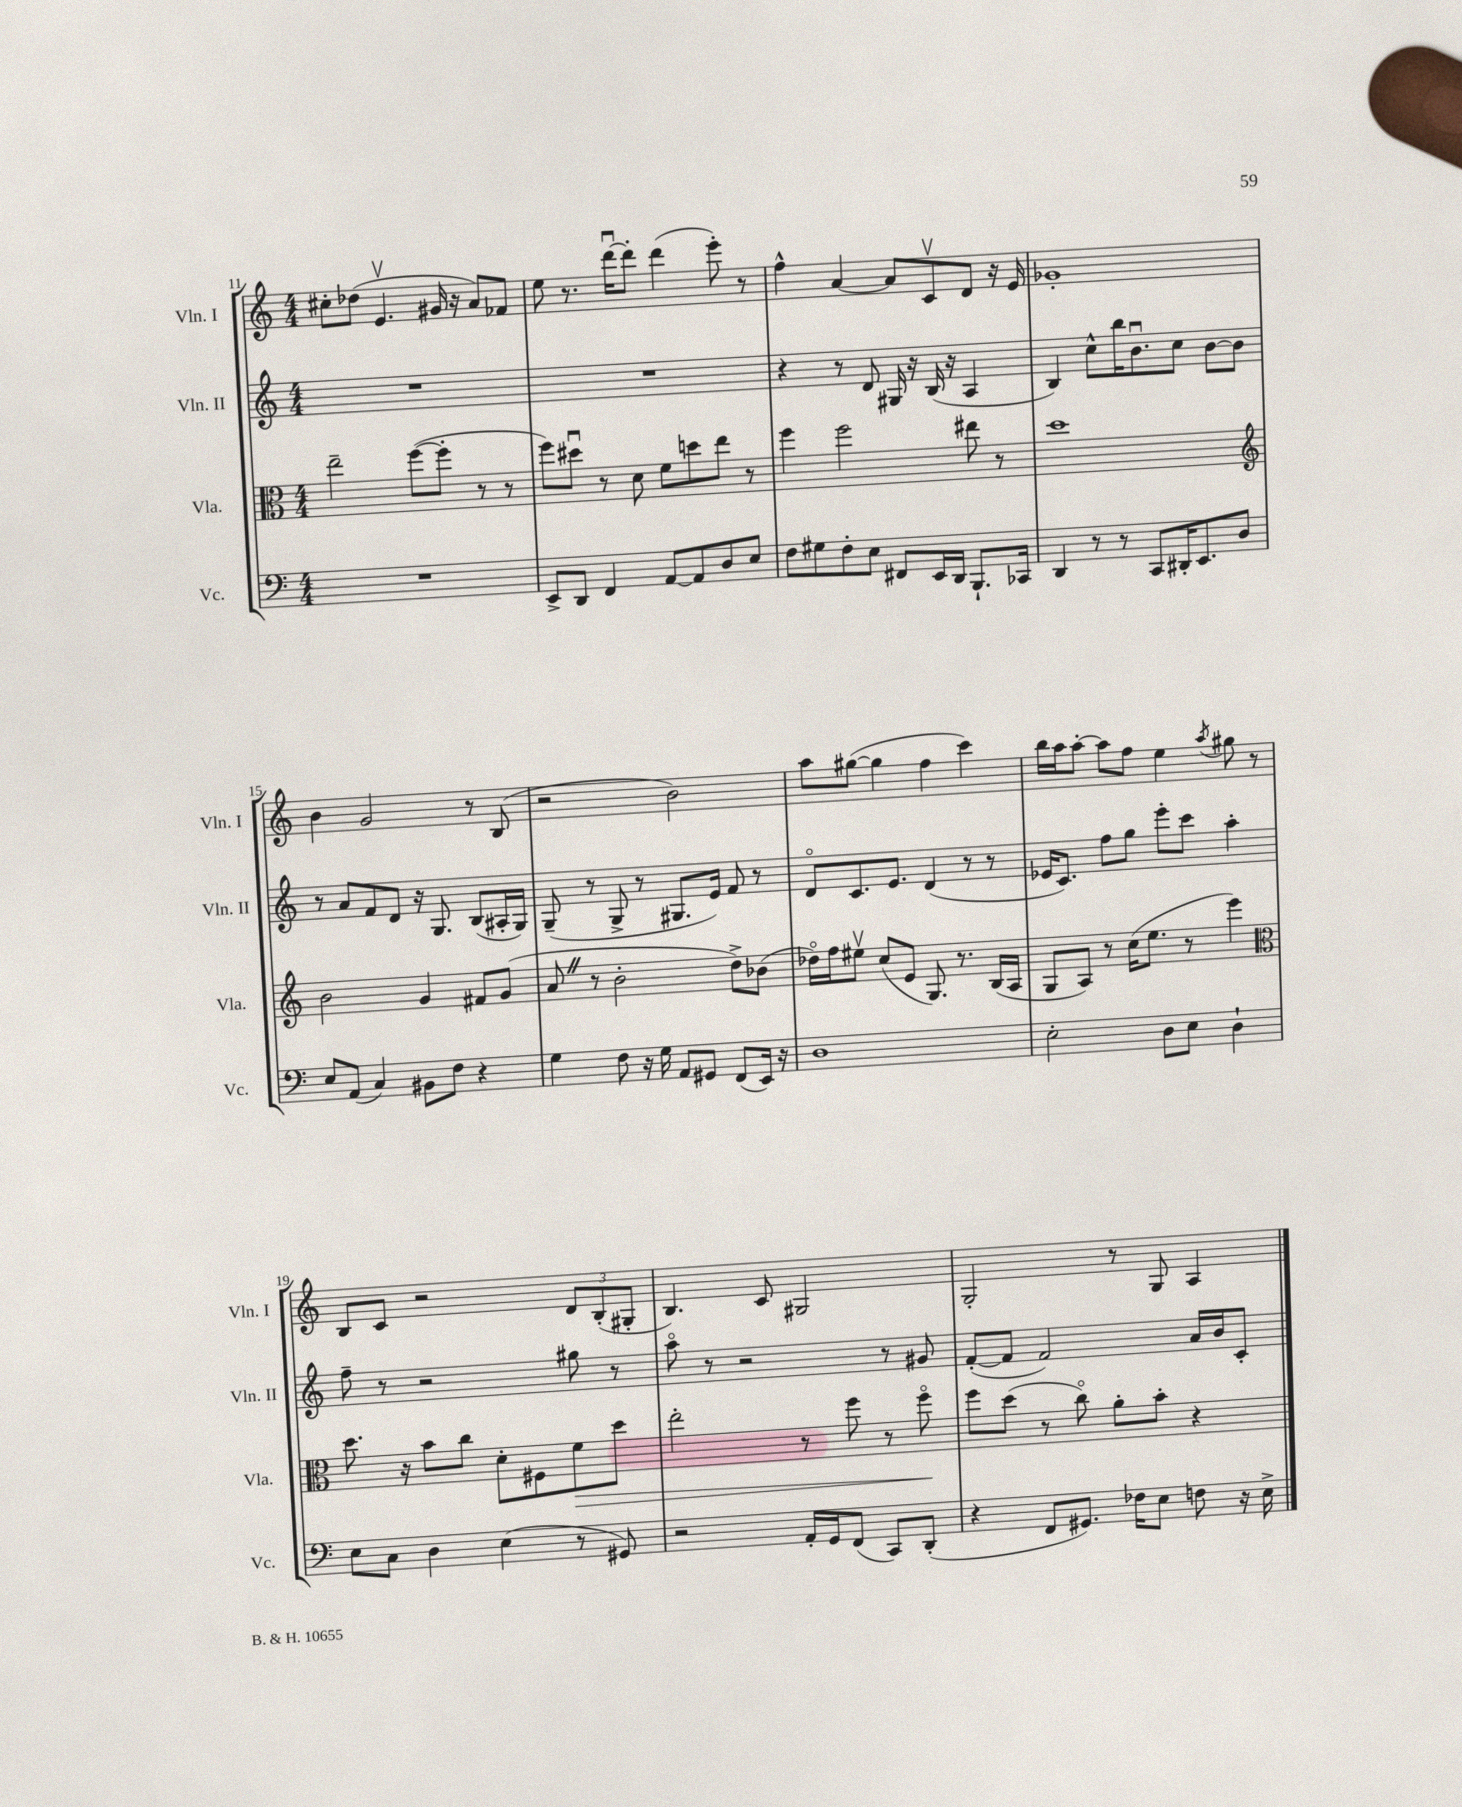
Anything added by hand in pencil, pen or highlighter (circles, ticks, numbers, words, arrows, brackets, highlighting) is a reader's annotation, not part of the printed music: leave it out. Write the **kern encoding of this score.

**kern	**kern	**dynam	**kern	**kern
*part4	*part3	*part3	*part2	*part1
*staff4	*staff3	*staff3	*staff2	*staff1
*I"Vc.	*I"Vla.	*	*I"Vln. II	*I"Vln. I
*I'Vc.	*I'Vla.	*	*I'Vln. II	*I'Vln. I
*clefF4	*clefC3	*	*clefG2	*clefG2
*k[]	*k[]	*	*k[]	*k[]
*M4/4	*M4/4	*	*M4/4	*M4/4
=11	=11	=11	=11	=11
1r	2ee~\	.	1r	8cc#X'\L
.	.	.	.	(8dd-X\J
.	.	.	.	4.ev/
.	([8ff\L	.	.	.
.	8ff'\J]	.	.	16g#X/
.	.	.	.	16r
.	8r	.	.	8a/L)
.	8r	.	.	8f-X/J
=12	=12	=12	=12	=12
8EE^/L	8ff\L)	.	1r	8ee\
8DD/J	8dd#Xu\J	.	.	8.r
4FF/	8r	.	.	.
.	.	.	.	[16dddu\KL
.	8d\	.	.	8ddd'\J]
[8AA/L	8f\L	.	.	(4ddd\
8AA/]	8ddn\	.	.	.
8D/	8ee\J	.	.	8eee'\)
8E/J	8r	.	.	8r
=13	=13	=13	=13	=13
8F\L	4ff\	.	4r	4ff^^\
8G#X\	.	.	.	.
8F'\	2ff\	.	8r	[4a/
8E\J	.	.	8d/	.
8FF#X/L	.	.	16G#X/	8a/L]
.	.	.	16r	.
16EE/L	.	.	(16B/	8cv/
16DD/JJ	.	.	16r	.
8.BBB`/L	8ee#X\	.	4A/	8d/J
.	8r	.	.	16r
16CC-X/Jk	.	.	.	16e/
=14	=14	=14	=14	=14
4DD/	1dd	.	4B/)	1g-X'
8r	.	.	8cc^^\L	.
8r	.	.	16bb\K	.
.	.	.	8.bu\	.
8CC/L	.	.	.	.
16DD#X'/K	.	.	8cc\J	.
8.EE/	.	.	.	.
.	.	.	[8b\L	.
8D/J	.	.	8b\J]	.
!!LO:LB:g=z
=15	=15	=15	=15	=15
*	*clefG2	*	*	*
8E/L	2b\	.	8r	4b\
(8AA/J	.	.	8a/L	.
4C/)	.	.	8f/	2g/
.	.	.	8d/J	.
8BB#X\L	4g/	.	16r	.
.	.	.	8.G/	.
8F\J	.	.	.	.
4r	8f#X/L	.	(8B/L	8r
.	(8g/J	.	16A#X'/L	(8B/
.	.	.	16G/JJ)	.
=16	=16	=16	=16	=16
4G\	8aZ/	.	(8G~/	2r
.	8r	.	8r	.
8F\	2b'\	.	8G^/	.
16r	.	.	8r	.
16G\	.	.	.	.
8AA/L	.	.	8.G#X/L	2b\)
8GG#X/J	.	.	.	.
.	.	.	16e/Jk)	.
(8FF/L	8dd^\L)	.	8f/	.
16EE/Jk)	(8b-X\J	.	8r	.
16r	.	.	.	.
=17	=17	=17	=17	=17
1D	16dd-X\LL)	.	8d/L	8aa\L
.	16ff\J	.	.	.
.	8ee#Xv\J	.	8.c/	([8gg#X\J
.	(8cc/L	.	.	4gg#\]
.	.	.	8.e/J	.
.	8e/J	.	.	.
.	8.G/)	.	(4d/	4ff\
.	8.r	.	.	.
.	.	.	8r	4ccc\)
.	(16B/LL	.	8r	.
.	16A/JJ	.	.	.
=18	=18	=18	=18	=18
2E'\	8G/L	.	16e-X/KL	16bb\LL
.	.	.	8.c/J)	16aa\J
.	8A/J)	.	.	[8aa'\J
.	8r	.	8ff\L	8aa\L]
.	(16cc\KL	.	8gg\J	8ff\J
.	8.ee\J	.	.	.
8D\L	.	.	8eee'\L	4ee\
8E\J	8r	.	8ccc\J	.
.	.	.	.	8qaa/
4D`\	4eee\)	.	4aa'\	8gg#X\
.	.	.	.	8r
!!LO:LB:g=z
=19	=19	=19	=19	=19
*	*clefC3	*	*	*
8E\L	8.dd\	.	8ff~\	8B/L
8C\J	.	.	8r	8c/J
.	16r	.	.	.
4D\	8b\L	.	2r	2r
.	8cc\J	.	.	.
(4E\	8d'\L	.	.	.
.	8F#X\	.	.	.
!	!	!LO:HP:b	!	!
8r	8f\	>	8gg#X\	12d/L
.	.	.	.	(12B'/
8GG#X/)	8dd\J	.	8r	.
.	.	.	.	12G#X'/J
=20	=20	=20	=20	=20
2r	2ee'\	.	8aa\	4.B/)
.	.	.	8r	.
.	.	.	2r	.
.	.	.	.	8c/
16AA'/LL	8r	.	.	2G#X/
16GG/J	.	.	.	.
(8FF/J	8ff\	.	.	.
8CC/L)	8r	.	8r	.
(8DD'/J	8ff\	.	8g#X/	.
.	.	]	.	.
=21	=21	=21	=21	=21
4r	8ff\L	.	([8f'/L	2G'/
.	(8dd\J	.	8f/J]	.
8FF/L	8r	.	2f/)	.
8.GG#X/J)	8cc\)	.	.	.
.	8a'\L	.	.	8r
16F-X\KL	.	.	.	.
8E\J	8b'\J	.	.	8G/
8Fn\	4r	.	16a/LL	4A/
.	.	.	16b/J	.
16r	.	.	8c'/J	.
16E^\	.	.	.	.
==	==	==	==	==
*-	*-	*-	*-	*-
